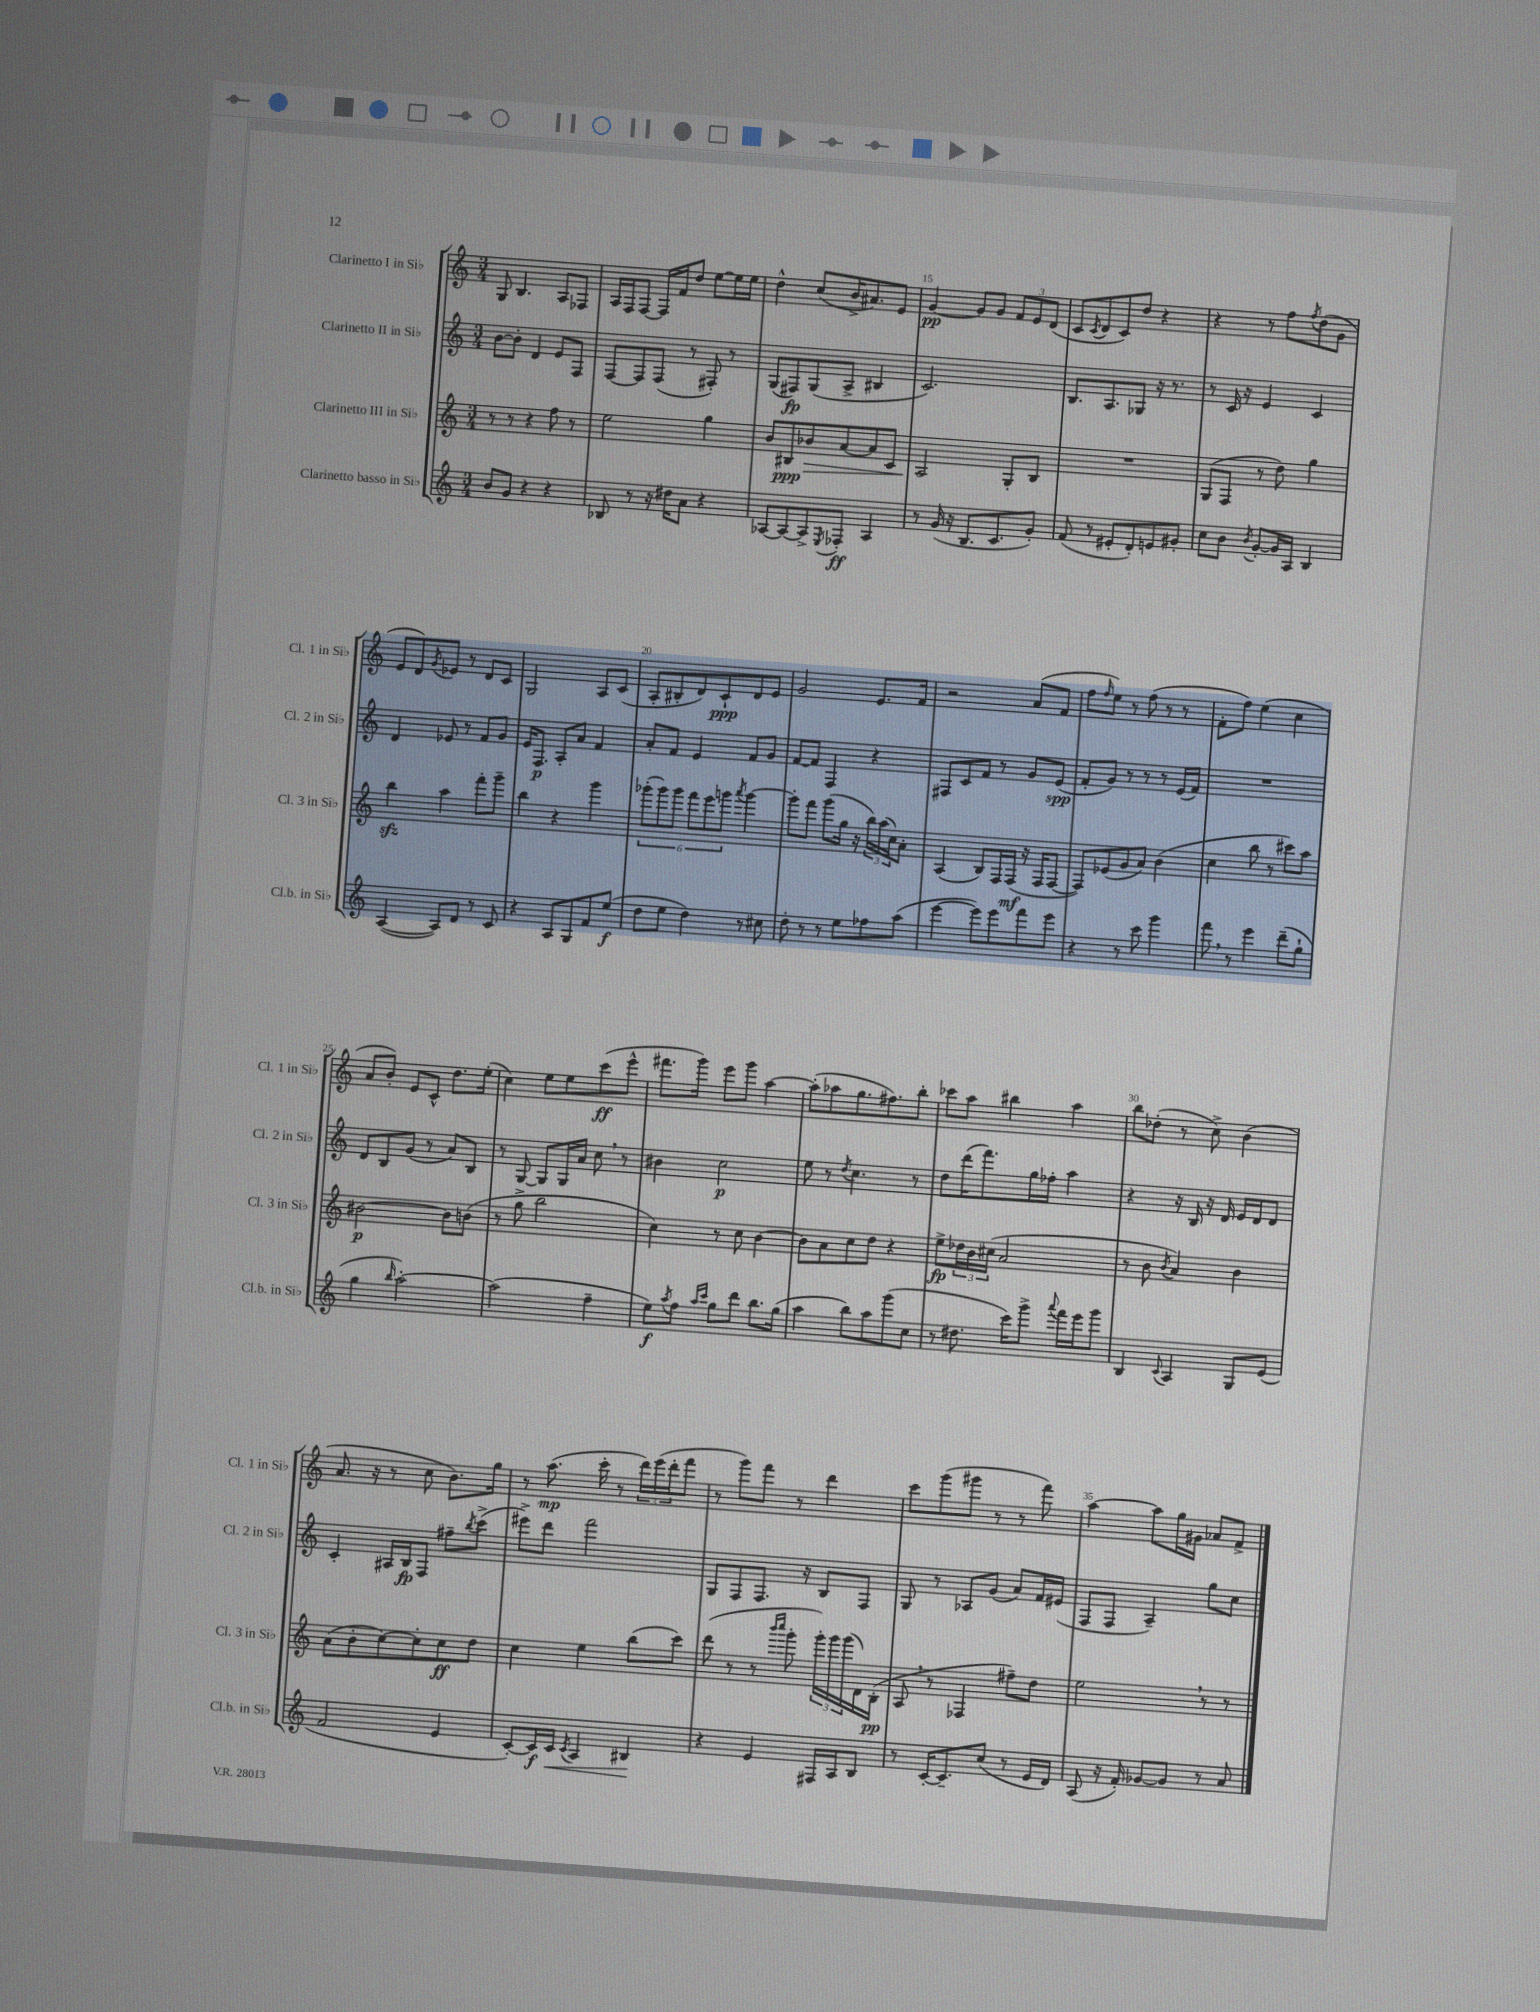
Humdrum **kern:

**kern	**dynam	**kern	**dynam	**kern	**dynam	**kern	**dynam
*part4	*part4	*part3	*part3	*part2	*part2	*part1	*part1
*staff4	*staff4	*staff3	*staff3	*staff2	*staff2	*staff1	*staff1
*I"Clarinetto basso in Si♭	*	*I"Clarinetto III in Si♭	*	*I"Clarinetto II in Si♭	*	*I"Clarinetto I in Si♭	*
*I'Cl.b. in Si♭	*	*I'Cl. 3 in Si♭	*	*I'Cl. 2 in Si♭	*	*I'Cl. 1 in Si♭	*
*clefG2	*	*clefG2	*	*clefG2	*	*clefG2	*
*k[]	*	*k[]	*	*k[]	*	*k[]	*
*M3/4	*	*M3/4	*	*M3/4	*	*M3/4	*
=12	=12	=12	=12	=12	=12	=12	=12
8b/L	.	8r	.	[8b\L	.	8G/	.
8g/J	.	8r	.	8b'\J]	.	4.B/	.
4r	.	4r	.	4d/	.	.	.
4r	.	8ff\	.	8e/L	.	8A/L	.
.	.	8r	.	8F/J	.	8F-X/J	.
=13	=13	=13	=13	=13	=13	=13	=13
8B-X/	.	2ee\	.	[8F/L	.	16A/LL	.
.	.	.	.	.	.	16F/J	.
8r	.	.	.	8F/]	.	[8F/J	.
16r	.	.	.	(8F/J	.	16F/LL]	.
16dd#X\KL	.	.	.	.	.	16f/J	.
8a\J	.	.	.	8r	.	8dd/J	.
4r	.	4gg\	.	8F#X'/)	.	[8ee\L	.
.	.	.	.	8r	.	16ee\L]	.
.	.	.	.	.	.	16ee\JJ	.
=14	=14	=14	=14	=14	=14	=14	=14
[8A-X/L	.	8b/L	.	(8G/L	.	4dd^^\	.
8A-/_	.	8B#X/	ppp	8F#X/)	fp	.	.
!	!	!	!LO:HP:b	!	!	!	!
8A-^/]	.	8b-X/	>	(8G/	.	(8cc/L	.
8qE/	.	.	.	.	.	.	.
8F-X'/J	ff	[8a/	.	8A^/J	.	16b^/K	.
.	.	.	.	.	.	8.a#X/)	.
4A-/	.	8a/]	.	4B#X/	.	.	.
.	.	8c/J	.	.	.	8e/J	.
=15	=15	=15	=15	=15	=15	=15	=15
8r	.	2A/	.	2.c/)	.	[4g/	pp
(16g/	.	.	.	.	.	.	.
16r	.	.	.	.	.	.	.
8.B/L	.	.	.	.	.	8g/L]	.
.	.	.	.	.	.	8g/J	.
8.c/	.	.	.	.	.	.	.
.	.	8G'/L	]	.	.	12f/L	.
.	.	.	.	.	.	12e/	.
8g'/J)	.	8B/J	.	.	.	.	.
.	.	.	.	.	.	(12d/J	.
=16	=16	=16	=16	=16	=16	=16	=16
(8f/	.	2.r	.	8.B/L	.	8c/L	.
.	.	.	.	.	.	8qc/	.
8r	.	.	.	.	.	8d/	.
.	.	.	.	8.A/	.	.	.
8e#X'/L	.	.	.	.	.	8c/)	.
8d'/)	.	.	.	8G-X/J	.	8dd/J	.
8en/	.	.	.	16r	.	4r	.
.	.	.	.	8.r	.	.	.
8g#X'/J	.	.	.	.	.	.	.
=17	=17	=17	=17	=17	=17	=17	=17
8cc\L	.	(8G/L	.	8r	.	4r	.
8b\J	.	8F/J	.	16c/	.	.	.
.	.	.	.	16r	.	.	.
8qb/	.	.	.	.	.	.	.
[8g'/L	.	8r	.	4e/	.	8r	.
16g/L]	.	8dd\)	.	.	.	8ff\L	.
16A/JJ	.	.	.	.	.	.	.
.	.	.	.	.	.	8qff/	.
4B/	.	4gg\	.	4c/	.	(8dd\	.
.	.	.	.	.	.	8g\J	.
!!LO:LB:g=z
=18	=18	=18	=18	=18	=18	=18	=18
([4A/	.	4bbzz\	.	4d/	.	8e/L	.
.	.	.	.	.	.	8d/)	.
.	.	.	.	.	.	8qg/	.
8A/L])	.	4aa\	.	8e-X/	.	8e-X/J	.
8d/J	.	.	.	8r	.	8r	.
8r	.	8fff'\L	.	8f/L	.	8d/L	.
8c/	.	8ggg~\J	.	8g/J	.	8c/J	.
=19	=19	=19	=19	=19	=19	=19	=19
4r	.	4bb\	.	16e/KL	.	2G/	.
.	.	.	.	8.F/J	p	.	.
8A/L	.	4r	.	8A'/L	.	.	.
8G/	.	.	.	8a/J	.	.	.
8f/	.	4ggg\	.	4f/	.	8A/L	.
(8ee/J	f	.	.	.	.	(8c/J	.
=20	=20	=20	=20	=20	=20	=20	=20
8dd\L	.	(12ggg-X'\L	.	8a'/L	.	8A'/L	.
.	.	12ggg-\)	.	.	.	.	.
8ee\J	.	.	.	8f/J	.	8B#X'/	.
.	.	12ggg-\J	.	.	.	.	.
4dd\)	.	12fff\L	.	4e/	.	8d/)	.
.	.	12eee\	.	.	.	.	.
.	.	.	.	.	.	8c`/	ppp
.	.	12gggn\J	.	.	.	.	.
.	.	8qaaa/	.	.	.	.	.
8r	.	[4ggg\	.	8f/L	.	8d/	.
8cc#X\	.	.	.	8g/J	.	8e/J	.
=21	=21	=21	=21	=21	=21	=21	=21
8dd'\	.	8ggg'\L]	.	[8f/L	.	2g/	.
8r	.	8fff\J	.	8f/J]	.	.	.
8r	.	(8ggg\L	.	4F/	.	.	.
8ee\L	.	16gg\Jk	.	.	.	.	.
.	.	16r	.	.	.	.	.
8ff-X\	.	24bb\LL)	.	4r	.	8.e/L	.
.	.	(24aa\	.	.	.	.	.
.	.	24cc\J)	.	.	.	.	.
(8aa\J	.	8a'\J	.	.	.	.	.
.	.	.	.	.	.	16f/Jk	.
=22	=22	=22	=22	=22	=22	=22	=22
[4eee\	.	(4A/	.	8F#X/L	.	2r	.
.	.	.	.	8c/	.	.	.
8eee\L])	.	8B/L)	.	8f/J	.	.	.
8eee\	.	16F/L	.	8r	.	.	.
.	.	(16F/JJ	mf	.	.	.	.
8fff\	.	16r	.	8g/L	.	(8a/L	.
.	.	16F/KL	.	.	.	.	.
8eee\J	.	[8F/J	.	(8e/J	spp	8f/J	.
=23	=23	=23	=23	=23	=23	=23	=23
4r	.	8F/L])	.	8f'/L	.	8ff\L	.
.	.	.	.	.	.	16qqff/	.
.	.	(8e-X/	.	8g/J)	.	8ee\J)	.
8r	.	8g/	.	8r	.	8r	.
8ccc\	.	8a/J)	.	8r	.	(8ff\	.
4ggg\	.	(4b\	.	8r	.	8r	.
.	.	.	.	(16e/LL	.	8r	.
.	.	.	.	16f/JJ)	.	.	.
=24	=24	=24	=24	=24	=24	=24	=24
8fff,\	.	4cc\	.	2.r	.	8f'\L	.
8r	.	.	.	.	.	8ff\J)	.
4eee\	.	8bb\	.	.	.	(4ee\	.
.	.	8r	.	.	.	.	.
(8ddd~\L	.	8ccc#X\L)	.	.	.	4cc\	.
8gg`\J	.	8aa\J	.	.	.	.	.
!!LO:LB:g=z
=25	=25	=25	=25	=25	=25	=25	=25
4gg\	.	[2b#X\	p	8d/L	.	8a/L	.
.	.	.	.	8B/	.	8b'/J)	.
16qqbb/	.	.	.	.	.	.	.
[2aa'\)	.	.	.	(8g/J	.	8e/L	.
.	.	.	.	8r	.	8c^^/J	.
.	.	8b#\L]	.	8a/L)	.	8.dd\L	.
.	.	(8bn\J	.	8B/J	.	.	.
.	.	.	.	.	.	(16ee'\Jk	.
=26	=26	=26	=26	=26	=26	=26	=26
(2aa\]	.	8r	.	8r	.	4cc\)	.
.	.	8gg^\	.	[8G/	.	.	.
.	.	2bb\	.	8G/L]	.	8ee\L	.
.	.	.	.	16G/L	.	8ee\	.
.	.	.	.	16a/JJ	.	.	.
4ff~\	.	.	.	8cc,\	.	(8ccc\	ff
.	.	.	.	8r	.	8eee^^\J	.
=27	=27	=27	=27	=27	=27	=27	=27
8ee\L)	f	4cc\)	.	4b#X\	.	8.fff#X\L	.
8qaa/	.	.	.	.	.	.	.
8ff\J	.	.	.	.	.	.	.
.	.	.	.	.	.	16ggg\Jk)	.
16qqaa/LL	.	.	.	.	.	.	.
16qqccc/JJ	.	.	.	.	.	.	.
8gg\L	.	8r	.	2cc\	p	8eee\L	.
8ddd\J	.	8cc\	.	.	.	8ggg\J	.
8.bb\L	.	[4b\	.	.	.	[4aa\	.
(16gg\Jk	.	.	.	.	.	.	.
=28	=28	=28	=28	=28	=28	=28	=28
4aa\	.	8b\L]	.	8ee\	.	(8aa'\L]	.
.	.	8a\	.	8r	.	8aa-X\	.
.	.	.	.	8qdd/	.	.	.
8bb\L)	.	8cc\	.	4.cc\	.	8.gg\	.
8aa\	.	8dd\J	.	.	.	.	.
.	.	.	.	.	.	8.ff#X\)	.
(8ggg\	.	4r	.	.	.	.	.
8cc\J	.	.	.	8r	.	8bb'\J	.
=29	=29	=29	=29	=29	=29	=29	=29
8r	.	8ee^\L	fp	8dd\L	.	8ccc-X\L	.
8.dd#X\	.	24dd-X\L	.	(16ddd\K	.	8aa\J	.
.	.	24b\	.	.	.	.	.
.	.	.	.	8.fff\)	.	.	.
.	.	(24cc#X\JJ	.	.	.	.	.
.	.	2a/	.	.	.	4bb#X\	.
16ccc\KL)	.	.	.	.	.	.	.
8ggg^\J	.	.	.	16gg\L	.	.	.
.	.	.	.	16ff-X'\JJ	.	.	.
8qqaaa/	.	.	.	.	.	.	.
16fff\LL	.	.	.	4aa\	.	4aa\	.
16eee\J	.	.	.	.	.	.	.
8ggg\J	.	.	.	.	.	.	.
=30	=30	=30	=30	=30	=30	=30	=30
4B/	.	8r	.	4r	.	8bb\L	.
.	.	8b\	.	.	.	(8dd-X'\J	.
8qqc/	.	8qb/	.	.	.	.	.
4A/	.	4a/)	.	16r	.	8r	.
.	.	.	.	16B/	.	.	.
.	.	.	.	16r	.	8cc^\)	.
.	.	.	.	16d/	.	.	.
8G/L	.	4b\	.	16e/LL	.	(4b\	.
.	.	.	.	16d/J	.	.	.
(8e/J	.	.	.	8d/J	.	.	.
!!LO:LB:g=z
=31	=31	=31	=31	=31	=31	=31	=31
2f/	.	(8a\L	.	4c'/	.	8.a/	.
.	.	8b'\	.	.	.	.	.
.	.	.	.	.	.	16r	.
.	.	[8cc\)	.	16A#X/LL	.	8r	.
.	.	.	.	16B/J	fp	.	.
.	.	8cc'\]	.	8F/J	.	8cc\	.
4e/	.	8cc\	ff	8ff#X~\L	.	8.b\L)	.
.	.	.	.	8qbb/	.	.	.
.	.	8dd\J	.	(8ccc^\J	.	.	.
.	.	.	.	.	.	16gg\Jk	.
=32	=32	=32	=32	=32	=32	=32	=32
[8c'/L)	.	4cc\	.	8eee#X^\L)	.	8r	.
16c/L]	f	.	.	8ddd\J	.	(8.aa\	mp
!	!LO:HP:b	!	!	!	!	!	!
16c/JJ	<	.	.	.	.	.	.
8qc/	.	.	.	.	.	.	.
4A/	.	4ee\	.	2fff\	.	.	.
.	.	.	.	.	.	16ccc'\	.
.	.	.	.	.	.	8r	.
4B#X/	.	(8bb\L	.	.	.	24ddd\LL)	.
.	.	.	.	.	.	(24eee\	.
.	.	.	.	.	.	24ddd'\J	.
.	.	8ccc\J)	.	.	.	8fff\J	.
.	[	.	.	.	.	.	.
=33	=33	=33	=33	=33	=33	=33	=33
4r	.	(8ddd\	.	8G/L	.	8r	.
.	.	8r	.	8F/	.	8ggg\L)	.
4e/	.	8r	.	8.F/J	.	8fff\J	.
.	.	16qqbbb/LL	.	.	.	.	.
.	.	16qqcccc/JJ	.	.	.	.	.
.	.	8ggg'\	.	.	.	8r	.
.	.	.	.	16r	.	.	.
16F#X/LL	.	24ggg'\LL)	.	8B/L	.	4ddd\	.
.	.	24ggg\	.	.	.	.	.
16A/J	.	.	.	.	.	.	.
.	.	(24ggg\	.	.	.	.	.
8B/J	.	16d\)	.	8F/J	.	.	.
.	.	(16B'\JJ	pp	.	.	.	.
=34	=34	=34	=34	=34	=34	=34	=34
8r	.	8A,/	.	8G/	.	8ccc\L	.
[16c'/KL	.	8r	.	8r	.	(8ggg\	.
8.c~/]	.	.	.	.	.	.	.
.	.	4F-X/	.	8A-X/L	.	8ggg#X\J	.
(8cc/J	.	.	.	(8g/J	.	8r	.
8r	.	8ff#X~\L)	.	8a/L)	.	8r	.
16e/LL	.	8dd\J	.	16f/L	.	8fff\)	.
16d/JJ)	.	.	.	(16e#X/JJ	.	.	.
=35	=35	=35	=35	=35	=35	=35	=35
(8A/	.	2ee,\	.	8F/L	.	[4aa\	.
16r	.	.	.	8F/J	.	.	.
16f'/)	.	.	.	.	.	.	.
[8g-X/L	.	.	.	4A~/)	.	8aa\L]	.
8g-/J]	.	.	.	.	.	16gg\L	.
.	.	.	.	.	.	16g#X\JJ	.
8r	.	8r	.	8gg\L	.	8a-X/L	.
8a/	.	8r	.	8cc\J	.	8f^/J	.
==	==	==	==	==	==	==	==
*-	*-	*-	*-	*-	*-	*-	*-
